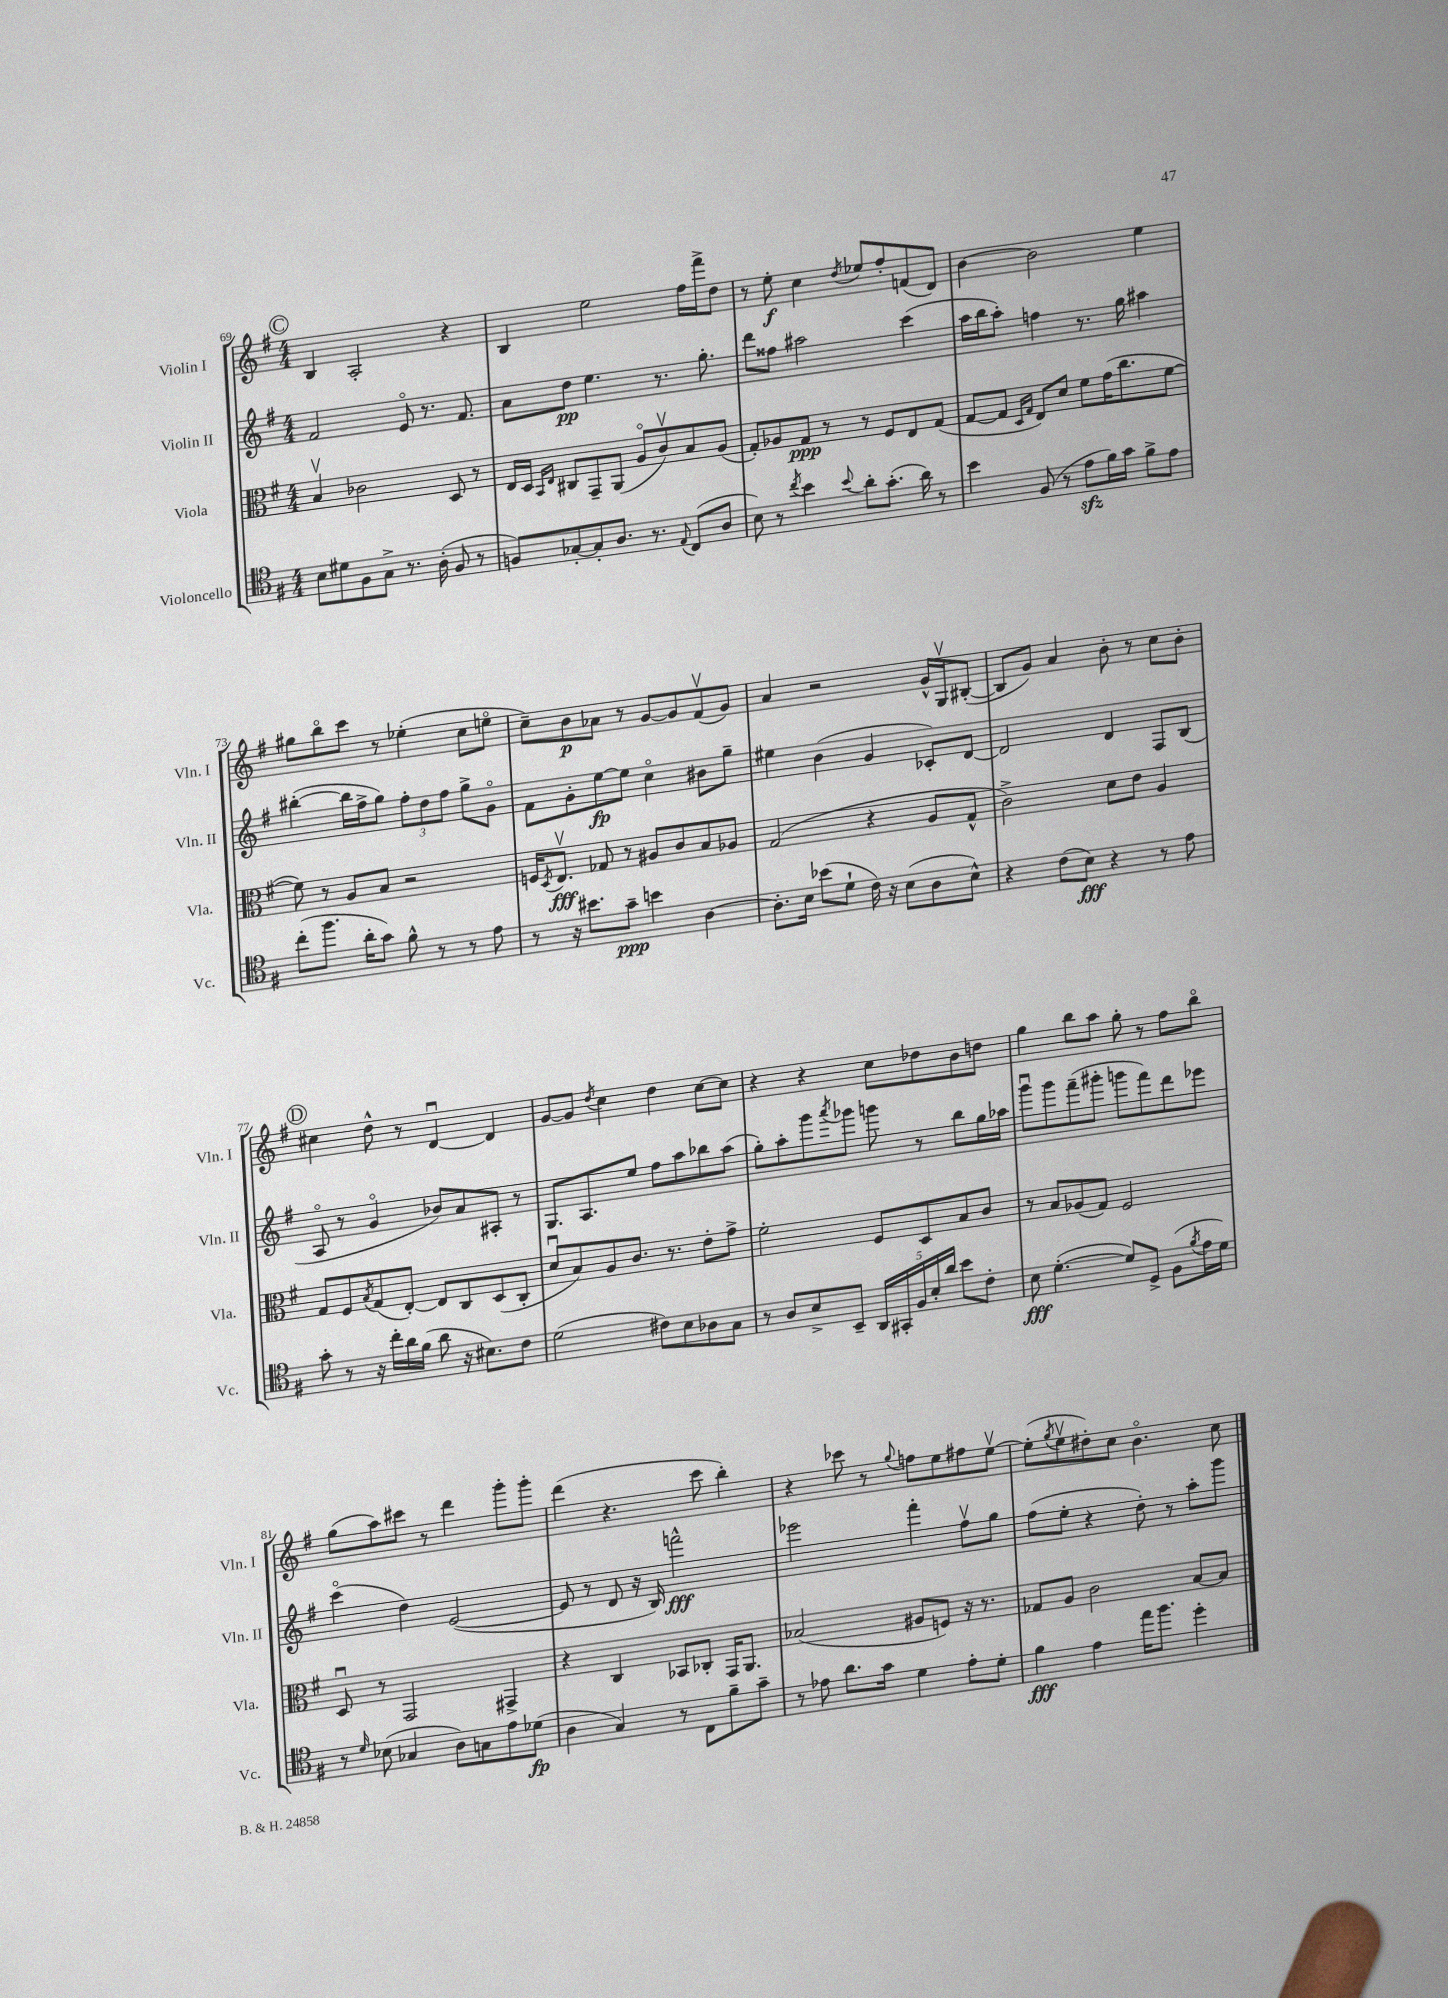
<<
\new StaffGroup <<
\new Staff = "s0" \with { instrumentName = "Violin I" shortInstrumentName = "Vln. I" } {
    \clef treble \key g \major \numericTimeSignature \time 4/4
    \mark \markup { \circle "C" } b4 a2-. r4 |
    b4 e''2 fis''16 fis'''16-> d''8 |
    r8 e''8-.\f c''4 \acciaccatura { d''8 } ees''8 fis''8-. f'8( d'8) |
    b'4~ b'2 e''4 |
    gis''8 b''8\flageolet c'''8 r8 ees''4-.( c''8 e''8\flageolet |
    c''8--) b'8\p aes'8 r8 g'8~ g'8 fis'8\upbow( g'8) |
    a'4 r2 g'16-^ g16\upbow bis8~-.( |
    bis8 g'8) a'4 b'8-. r8 c''8 b'8-. |
    \mark \markup { \circle "D" } cis''4 d''8-^ r8 d'4~\downbow d'4 |
    g'8~ g'8 \acciaccatura { d''8 } c''4 d''4 c''8~ c''8 |
    r4 r4 c''8 des''8 b'8 d''8 |
    g''4 b''8 a''8 g''8-. r8 fis''8 b''8\flageolet |
    g''8( a''8) cis'''8 r8 d'''4 g'''8-. g'''8-. |
    d'''4( r4. c'''8 b''4-.) |
    r4 ces'''8 r8 \appoggiatura { g''8 } f''8 e''8 fis''8 e''8~\upbow |
    e''8-.( \acciaccatura { g''8 } e''8\upbow dis''8-.) c''8 b'4.\flageolet c''8 \bar "|." |
}
\new Staff = "s1" \with { instrumentName = "Violin II" shortInstrumentName = "Vln. II" } {
    \clef treble \key g \major \numericTimeSignature \time 4/4
    \mark \markup { \circle "C" } fis'2 e'8\flageolet r8. fis'8. |
    a'8 d''8\pp e''4. r8. g''8.-. |
    d'''8 fisis''8 ais''2 c'''4( |
    a''16 b''16 a''8-.) f''4 r8. g''16 ais''4 |
    bis''4~-.( bis''16 fis''16-> g''8) \tuplet 3/2 { fis''8-. d''8 fis''8 } g''8-> g'8\flageolet |
    fis'8 g'8-. e''8~\fp e''8 c''4\flageolet bis'8 g''8-- |
    eis''4 b'4( g'4 ces'8-.) d'8~ |
    d'2 d'4 fis8 b8( |
    \mark \markup { \circle "D" } a8\flageolet r8 g'4\flageolet bes'8) a'8 ais8-. r8 |
    g8. a8. e''8 fis''8 a''8 bes''8 a''8( |
    g''8-.) a''8-. g'''8 \acciaccatura { a'''8 } ges'''8 g'''8 r8 b''8 g''16 aes''16 |
    g'''8\downbow g'''8 fis'''8--( gis'''8-. g'''8 fis'''8) d'''8 ees'''8 |
    c'''4\flageolet( d''4) e'2~( |
    e'8 r8 d'8 r16 b16) f'''2-^\fff |
    ees'''2 fis'''4-. fis''8\upbow g''8 |
    fis''8( e''8-. r4 d''8-.) r8 a''8-. g'''8 \bar "|." |
}
\new Staff = "s2" \with { instrumentName = "Viola" shortInstrumentName = "Vla." } {
    \clef alto \key g \major \numericTimeSignature \time 4/4
    \mark \markup { \circle "C" } b4\upbow ces'2 d8 r8 |
    e16 d16 \grace { b,16 e16 } cis8 g,8-- a,8( a8\flageolet c'8\upbow) b8 a8( |
    g8-.) aes8 g8\ppp r8 r8 fis8 e8 g8( |
    g8~ g8 \grace { d16 g16 } e8) d'8 fis'8 g'16( c''8. fis'8~ |
    fis'8) r8 a8 b8 r2 |
    f16 \acciaccatura { d8 } e8.\upbow\fff ges8 r8 ais8 c'8 b8 aes8 |
    g2( r4 a8 g8-^ |
    c'2->) d'8 e'8 a4 |
    \mark \markup { \circle "D" } g8 fis8 \acciaccatura { b8 } g8( e8~-.) e8 c8 d8( c8-. |
    d'8\downbow b8) a8 c'8. r8. e'8-. g'8-> |
    fis'2-. fis8 d8 b8 c'8 |
    r8 b8 aes8( g8) fis2 |
    d8\downbow r8 g,2 gis,4-> |
    r4 c4 bes,8 ces8-. g,16 a,8. |
    bes2( ais8 f8) r16 r8. |
    ges8 a8 c'2 b8~ b8 \bar "|." |
}
\new Staff = "s3" \with { instrumentName = "Violoncello" shortInstrumentName = "Vc." } {
    \clef tenor \key g \major \numericTimeSignature \time 4/4
    \mark \markup { \circle "C" } b8 dis'8 fis8 g8-> r8. a16-.( fis8 r8 |
    f8) ges8~-. ges8-. a8. r8. \appoggiatura { e8 } c8( a8 |
    b8) r8 \acciaccatura { c''8 } b'4 \appoggiatura { b'8 } a'8-. g'8.-.( a'16) r8 |
    b'4 fis8( r8 e'8\sfz fis'16) g'16 fis'8-> e'8 |
    c''8-.( fis''8. a'16-. g'8) fis'8-^ r8 r8 e'8 |
    r8 r16 bis'8. g'8--\ppp b'4 a4~ |
    a8.-. b16 bes'8( d'8-! c'16) r16 b8( a8 b8-^) |
    r4 c'8( b8\fff) r4 r8 e'8 |
    \mark \markup { \circle "D" } g'8-. r8 r16 c''16-. a'16 fis'16( a'8 r16 bis8.) c'8 |
    d'2( cis'8) b8 aes8 g8 |
    r8 a8 b8-> b,8-- \tuplet 5/4 { a,16 gis,16-. fis16 b16-. a'16 } b'8 c'8-. |
    b8\fff d'4.~-.( d'8) d8-> fis8( \acciaccatura { fis'8 } e'16 d'16) |
    r8 \grace { d'16 } bes8( ges4 a8) g8 e'8 des'8\fp( |
    a4 g4) r8 c8 fis'8-- g'8-- |
    r8 ees'8 a'8. g'16 d'4 ees'8-. d'8-. |
    fis'4\fff e'4 e''16 fis''8. d''4-. \bar "|." |
}
>>
>>
\layout { \context { \Score currentBarNumber = #69 } }
